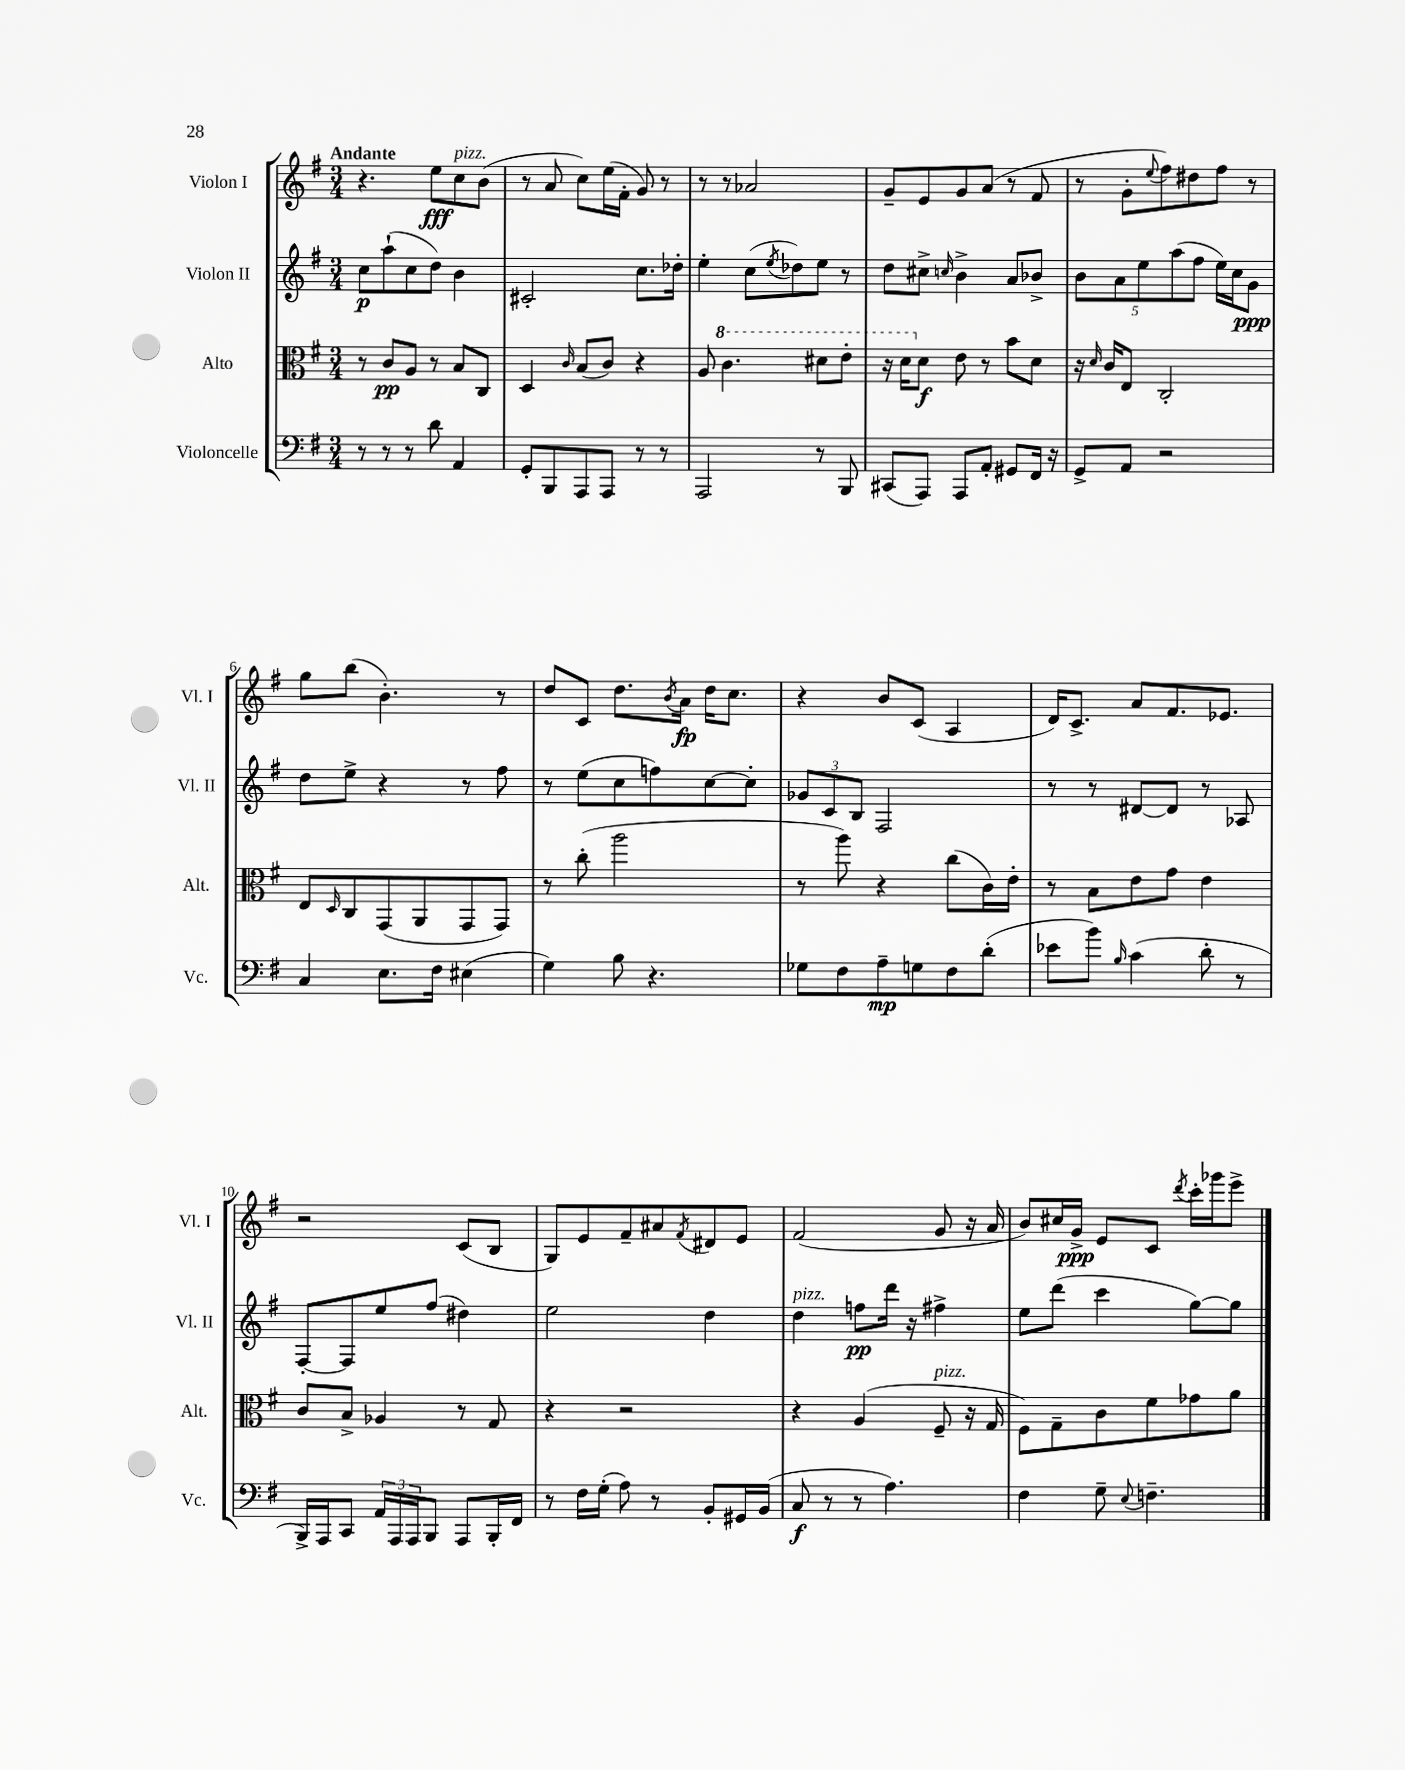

**kern	**kern	**kern	**kern
*staff4	*staff3	*staff2	*staff1
*clefF4	*clefC3	*clefG2	*clefG2
*k[f#]	*k[f#]	*k[f#]	*k[f#]
*M3/4	*M3/4	*M3/4	*M3/4
8r	8r	8cc	4.r
8r	8c	(8aa`	.
8r	8A	8cc	.
8d	8r	8dd)	8ee
4AA	8B	4b	8cc
.	8C	.	(8b
=	=	=	=
8GG'	4D	2c#'	8r
8BBB	.	.	8a
.	16qqc	.	.
8AAA	(8B	.	8cc)
8AAA	8c)	.	(16ee
.	.	.	16f#'
8r	4r	8.cc	8g)
8r	.	.	8r
.	.	16dd-'	.
=	=	=	=
2AAA	8A	4ee'	8r
.	4.cc	.	8r
.	.	(8cc	2a-
.	.	8qee	.
.	.	8dd-)	.
8r	8dd#	8ee	.
8BBB	8ee'	8r	.
=	=	=	=
(8CC#	16r	8dd	8g~
.	16dd	.	.
8AAA)	8d	8cc#^	8e
.	.	16qqcc	.
8AAA	8e	4b^	8g
8AA'	8r	.	(8a
8GG#	8b	8a	8r
16FF#	8d	8b-^	8f#
16r	.	.	.
=	=	=	=
8GG^	16r	10b	8r
.	16qqd	.	.
.	16c	.	.
.	.	10a	.
8AA	8E	.	8g'
.	.	10ee	.
.	.	.	8qqee
2r	2C'	.	8ff#)
.	.	(10aa	.
.	.	.	8dd#
.	.	10ff#	.
.	.	16ee)	8ff#
.	.	16cc	.
.	.	8g	8r
=	=	=	=
4C	8E	8dd	8gg
.	16qqD	.	.
.	8C	8ee^	(8bb
8.E	(8GG	4r	4.b')
.	8AA	.	.
16F#	.	.	.
(4E#	8GG	8r	.
.	8GG)	8ff#	8r
=	=	=	=
4G)	8r	8r	8dd
.	(8cc'	(8ee	8c
8B	2aa	8cc	8.dd
4.r	.	8ff)	.
.	.	.	8qb
.	.	.	16a
.	.	[8cc	16dd
.	.	.	8.cc
.	.	8cc']	.
=	=	=	=
8G-	8r	12g-	4r
.	.	12c	.
8F#	8aa)	.	.
.	.	12B	.
8A~	4r	2F#	8b
8G	.	.	(8c
8F#	(8cc	.	4A
(8d'	16c)	.	.
.	16e'	.	.
=	=	=	=
8e-	8r	8r	16d)
.	.	.	8.c^
8b)	8B	8r	.
16qqB	.	.	.
(4c	8e	[8d#	8a
.	8g	8d#]	8.f#
8d'	4e	8r	.
.	.	.	8.e-
8r	.	8A-	.
=	=	=	=
16BBB^)	8c	[8F#'	2r
16AAA	.	.	.
8CC	8B^	8F#]	.
24AA	4A-	8ee	.
24AAA	.	.	.
24AAA	.	.	.
8BBB	.	(8ff#	.
8AAA	8r	4dd#)	(8c
16BBB'	8G	.	8B
16FF#	.	.	.
=	=	=	=
8r	4r	2ee	8G)
16F#	.	.	8e
(16G'	.	.	.
8A)	2r	.	8f#~
8r	.	.	8a#
.	.	.	8qf#
8BB'	.	4dd	8d#
16GG#	.	.	8e
(16BB	.	.	.
=	=	=	=
8C	4r	4dd	(2f#
8r	.	.	.
8r	(4A	8ff	.
4.A)	.	16ddd	.
.	.	16r	.
.	8F#~	4ff#^	8g
.	16r	.	16r
.	16G	.	16a
=	=	=	=
4F#	8F#)	8ee	8b)
.	8G~	(8ddd	16cc#
.	.	.	16g^
8G~	8c	4ccc	8e
8qqE	.	.	.
4.F~	8f#	.	8c
.	.	.	8qddd
.	8g-	[8gg)	16ccc'
.	.	.	16ggg-
.	8a	8gg]	8eee^
==	==	==	==
*-	*-	*-	*-
